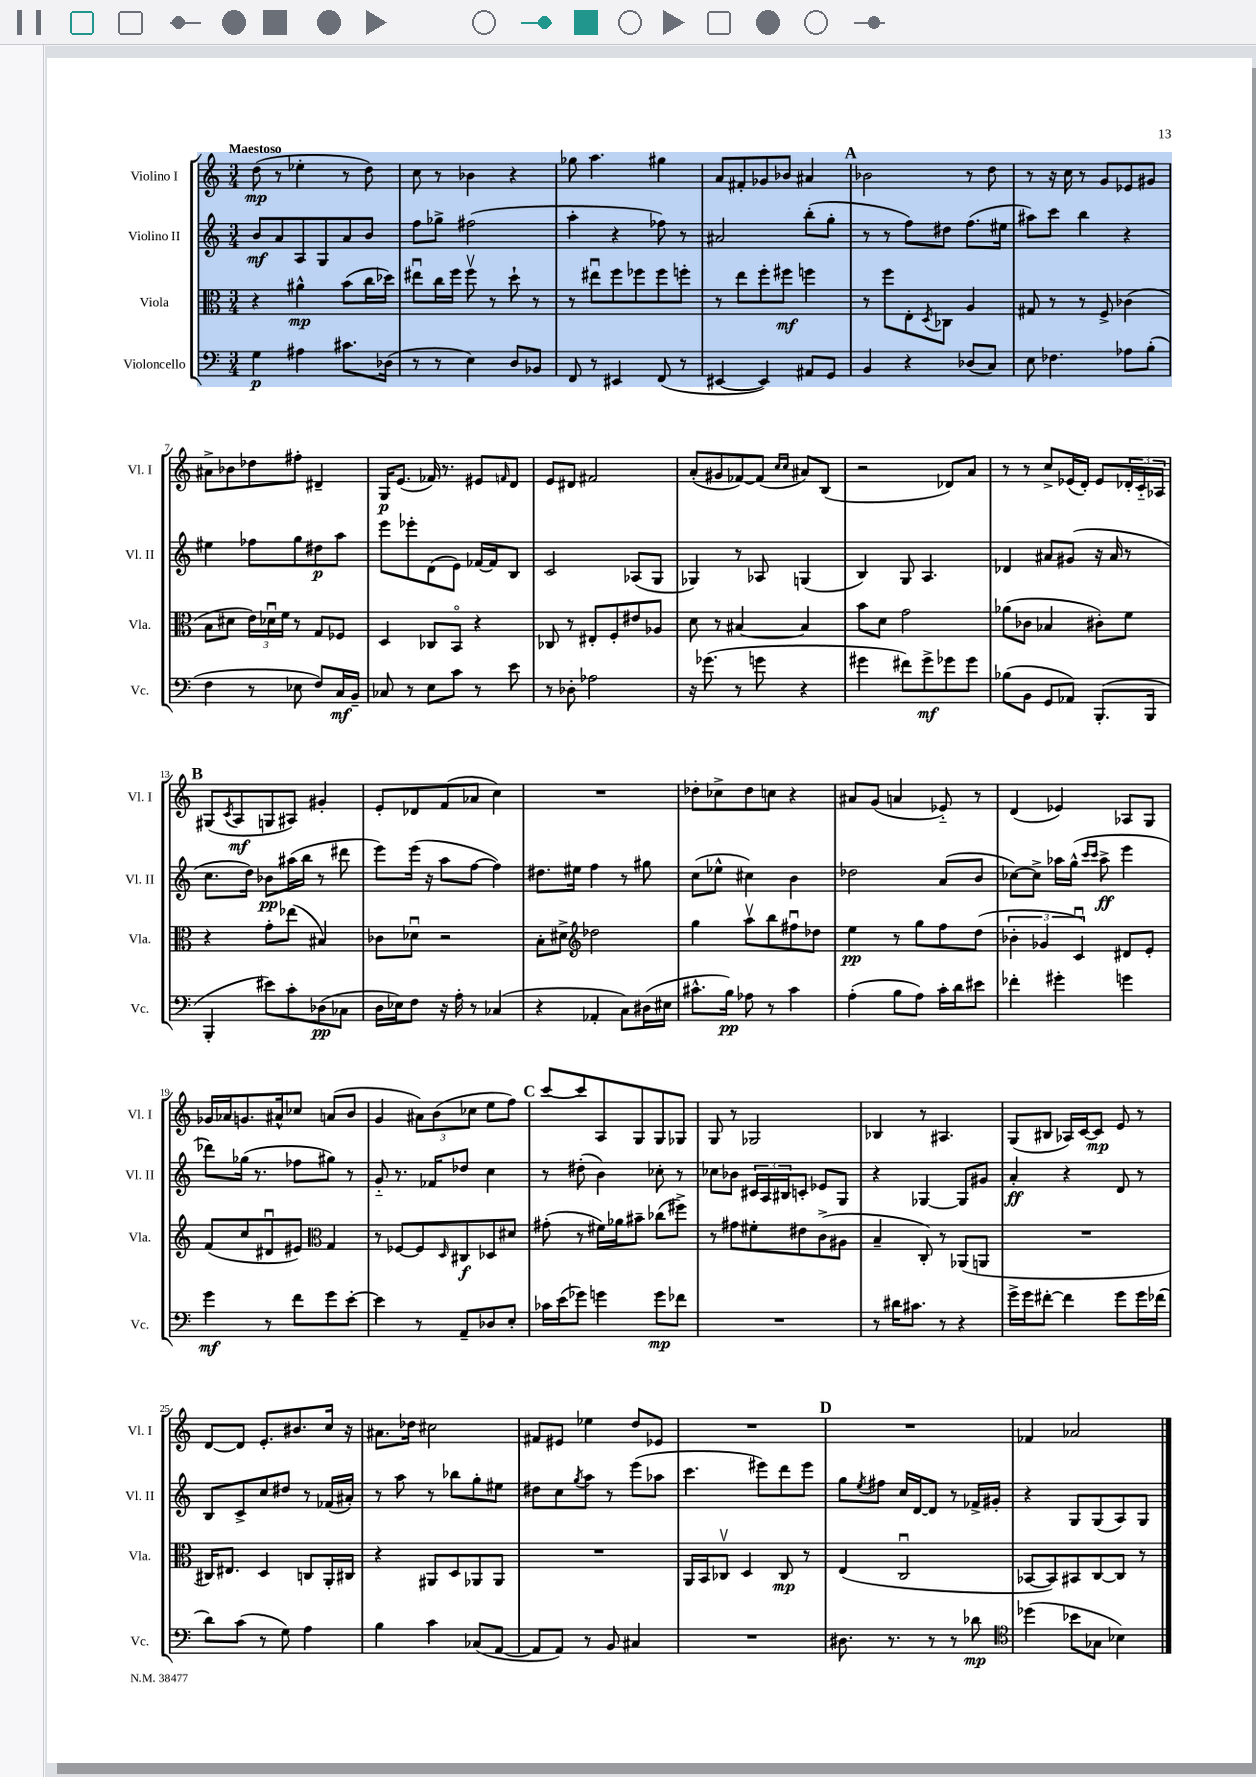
<<
\new StaffGroup <<
\new Staff = "s0" \with { instrumentName = "Violino I" shortInstrumentName = "Vl. I" } {
    \clef treble \key c \major \numericTimeSignature \time 3/4 \tempo "Maestoso"
    d''8\mp( r8 ees''4-. r8 d''8) |
    c''8 r8 bes'4 r4 |
    ges''8 a''4. gis''4 |
    a'8 fis'8-. ges'8 bes'8 ais'4 |
    \mark \markup { \bold "A" } bes'2 r8 d''8 |
    r8 r16 c''16 r8 g'8 ees'8 gis'8 |
    ais'8-> bes'8 des''8 fis''8-. dis'4-- |
    g16\p e'8.( fes'16) r8. eis'8 \grace { f'16 } d'8 |
    e'8 dis'8 fis'2 |
    a'8-.( gis'8 fes'8~) fes'8( \grace { c''16 c''16 } ais'8) b8( |
    r2 des'8) a'8 |
    r8 r8 c''8-> ees'16( d'16-.) ees'8 \tuplet 3/2 { des'16-. c'16-_ aes16 } |
    \mark \markup { \bold "B" } gis8( \acciaccatura { c'8 } a8\mf g8 ais8) gis'4-. |
    e'8-. des'8 f'8( aes'8 c''4) |
    R2. |
    des''8-. ces''8-> des''8 c''8 r4 |
    ais'8 g'8( a'4 ees'8-_) r8 |
    d'4( ees'4) aes8 g8 |
    ges'16 aes'16 g'8. ais'16-^ ces''8 a'8( b'8 |
    g'4 \tuplet 3/2 { ais'8) b'8( ces''8 } e''8 f''8) |
    \mark \markup { \bold "C" } c'''8~ c'''8 a8 g8 g8 ges8 |
    g8 r8 ges2 |
    bes4 r8 ais4. |
    g8( bis8 aes16) c'16~ c'8\mp e'8 r8 |
    d'8~ d'8 e'8.-. bis'8. c''16 r16 |
    ais'8. des''16 cis''2 |
    fis'8 eis'8 ees''4 d''8 ees'8 |
    R2. |
    \mark \markup { \bold "D" } R2. |
    fes'4 aes'2 \bar "|." |
}
\new Staff = "s1" \with { instrumentName = "Violino II" shortInstrumentName = "Vl. II" } {
    \clef treble \key c \major \numericTimeSignature \time 3/4
    b'8\mf a'8 a8 g8 a'8 b'8 |
    f''8 ges''8-> fis''2( |
    a''4-. r4 fes''8) r8 |
    ais'2 b''8-.( g''8-. |
    \mark \markup { \bold "A" } r8 r8 f''8) dis''8 f''8.( eis''16 |
    ais''8) c'''8 b''4 r4 |
    eis''4 fes''8 g''8 dis''8\p a''8 |
    e'''8 ees'''8-. d'8( e'8) fes'16~ fes'16 b8 |
    c'2 aes8( g8 |
    ges4) r8 aes8 g4( |
    b4) g8 a4. |
    des'4 ais'8 gis'8( r16 ais'16 r8 |
    \mark \markup { \bold "B" } c''8. d''16) bes'8\pp ais''16( b''16 r8 dis'''8 |
    e'''8) e'''16( r16 a''8 f''8~ f''4) |
    dis''8. eis''16 f''4 r8 gis''8 |
    c''8( ees''8-^ cis''4) b'4 |
    des''2 a'8( b'8 |
    ces''8~) ces''8-> aes''16 g''16-^( \grace { c'''16 c'''16 } aes''8->\ff e'''4 |
    des'''8) ges''16( r8. fes''8 gis''8) r8 |
    g'8-_ r8. fes'16 des''8 c''4 |
    \mark \markup { \bold "C" } r8 dis''8-.( b'4) ces''8-. r8 |
    ces''8 bes'8 \tuplet 3/2 { cis'16 a16 bis16 } c'8-. ees'8 g8 |
    r4 ges4~ ges8 gis'8 |
    a'4-.\ff r4 d'8 r8 |
    b8 c'8-> c''8 dis''8 r8 fes'16( ais'16-.) |
    r8 a''8 r8 bes''8 g''8-. eis''8 |
    dis''8 c''8 \acciaccatura { g''8 } a''8 r8 e'''8( aes''8 |
    c'''4. eis'''8) d'''8 eis'''8 |
    \mark \markup { \bold "D" } g''8 \acciaccatura { e''8 } fis''8 c''16 d'16~ d'8 r8 fes'16-> gis'16-. |
    r4 g8 g8( a8) g8 \bar "|." |
}
\new Staff = "s2" \with { instrumentName = "Viola" shortInstrumentName = "Vla." } {
    \clef alto \key c \major \numericTimeSignature \time 3/4
    r4 ais'4-^\mp b'8( c''16 des''16) |
    eis''8\downbow c''16 f''16 f''8\upbow r8 d''8-! r8 |
    r8 eis''8\downbow f''8 fes''8 fes''8 f''8-. |
    r8 e''8 f''8-. fis''8\mf f''4 |
    \mark \markup { \bold "A" } r8 f''8 e8-. \acciaccatura { d8 } ces8 a4 |
    gis8 r8 r8 f8-> ces'4( |
    b8 dis'8 \tuplet 3/2 { e'16) des'16\downbow f'16 } r8 g8 fes8 |
    d4 ces8 b,8\flageolet r4 |
    ces8 r8 eis8-. f8-. eis'8 aes8 |
    d'8 r8 bis4~ bis4 |
    b'8 d'8 g'2 |
    aes'8( ces'8 bes4 cis'8-.) f'8 |
    \mark \markup { \bold "B" } r4 g'8-. ees''8( bis4) |
    ces'8 des'8\downbow r2 |
    b8-. dis'8-> \clef treble des''2 |
    g''4 a''8\upbow b''8 fis''8\downbow des''8 |
    e''4\pp r8 g''8 f''8 d''8( |
    \tuplet 3/2 { bes'4-. ges'4 c'4\downbow) } dis'8 e'8-. |
    f'8( c''8 dis'8\downbow eis'8) \clef alto g4 |
    r8 fes8~ fes8 \grace { d16 } cis8\f des8 dis'8 |
    \mark \markup { \bold "C" } gis'8-.( r8 fis'16) aes'16 bis'8-- ces''8( fis''8->) |
    r8 gis'8 fis'8-. eis'8 c'8->( ais8 |
    b4-- c8-.) r8 aes,8( a,8 |
    R2. |
    cis16) eis8. d4 c8 a,16-. cis16 |
    r4 ais,8 d8 aes,8 aes,8 |
    R2. |
    a,16 b,16 ces8\upbow d4 ces8\mp r8 |
    \mark \markup { \bold "D" } e4( c2\downbow |
    bes,8~ bes,8) bis,8 c8~ c8 r8 \bar "|." |
}
\new Staff = "s3" \with { instrumentName = "Violoncello" shortInstrumentName = "Vc." } {
    \clef bass \key c \major \numericTimeSignature \time 3/4
    g4\p ais4 cis'8. des16( |
    r8 r8 e4) d8 bes,8 |
    f,8 r8 eis,4 f,8( r8 |
    eis,4~ eis,4) ais,8 g,8 |
    \mark \markup { \bold "A" } b,4 r4 des8( c8) |
    e8 fes4. aes8 b8-.( |
    f4 r8 ees8 f8) c16\mf b,16-- |
    ces8 r8 e8 c'8 r8 e'8 |
    r8 des8-. aes2 |
    r16 ges'8.( r8 g'8 r4 |
    gis'4 fis'8) gis'8->\mf ges'8 ges'8 |
    bes8( b,8 g,8 aes,8) b,,8.-.( b,,16 |
    \mark \markup { \bold "B" } b,,4-. eis'8) c'8-. des8\pp( ces8 |
    d16 ees16) f8 r16 a16-. r8 ces4( |
    r4 aes,4-. c8) dis16( eis16 |
    cis'8.-^ b16\pp) aes8 r8 cis'4 |
    a4-.( b8 a8) c'16-. d'16 eis'8 |
    fes'4-. gis'4-. g'4 |
    g'4\mf r8 f'8 g'8 e'8~-. |
    e'4 r8 a,8-- des8 e8-. |
    \mark \markup { \bold "C" } ces'16 e'16( ges'8) g'4 g'8\mp fes'8 |
    R2. |
    r8 dis'16 cis'8. r8 r4 |
    g'16-> g'16 fis'8~-. fis'4 g'8 g'16 fes'16( |
    d'8) c'8( r8 g8) a4 |
    b4 c'4 ces8( a,8~ |
    a,8 a,8) r8 b,8 cis4 |
    R2. |
    \mark \markup { \bold "D" } dis8. r8. r8 r8 des'8\mp |
    \clef tenor des''4( bes'8 ges8 bes4) \bar "|." |
}
>>
>>
